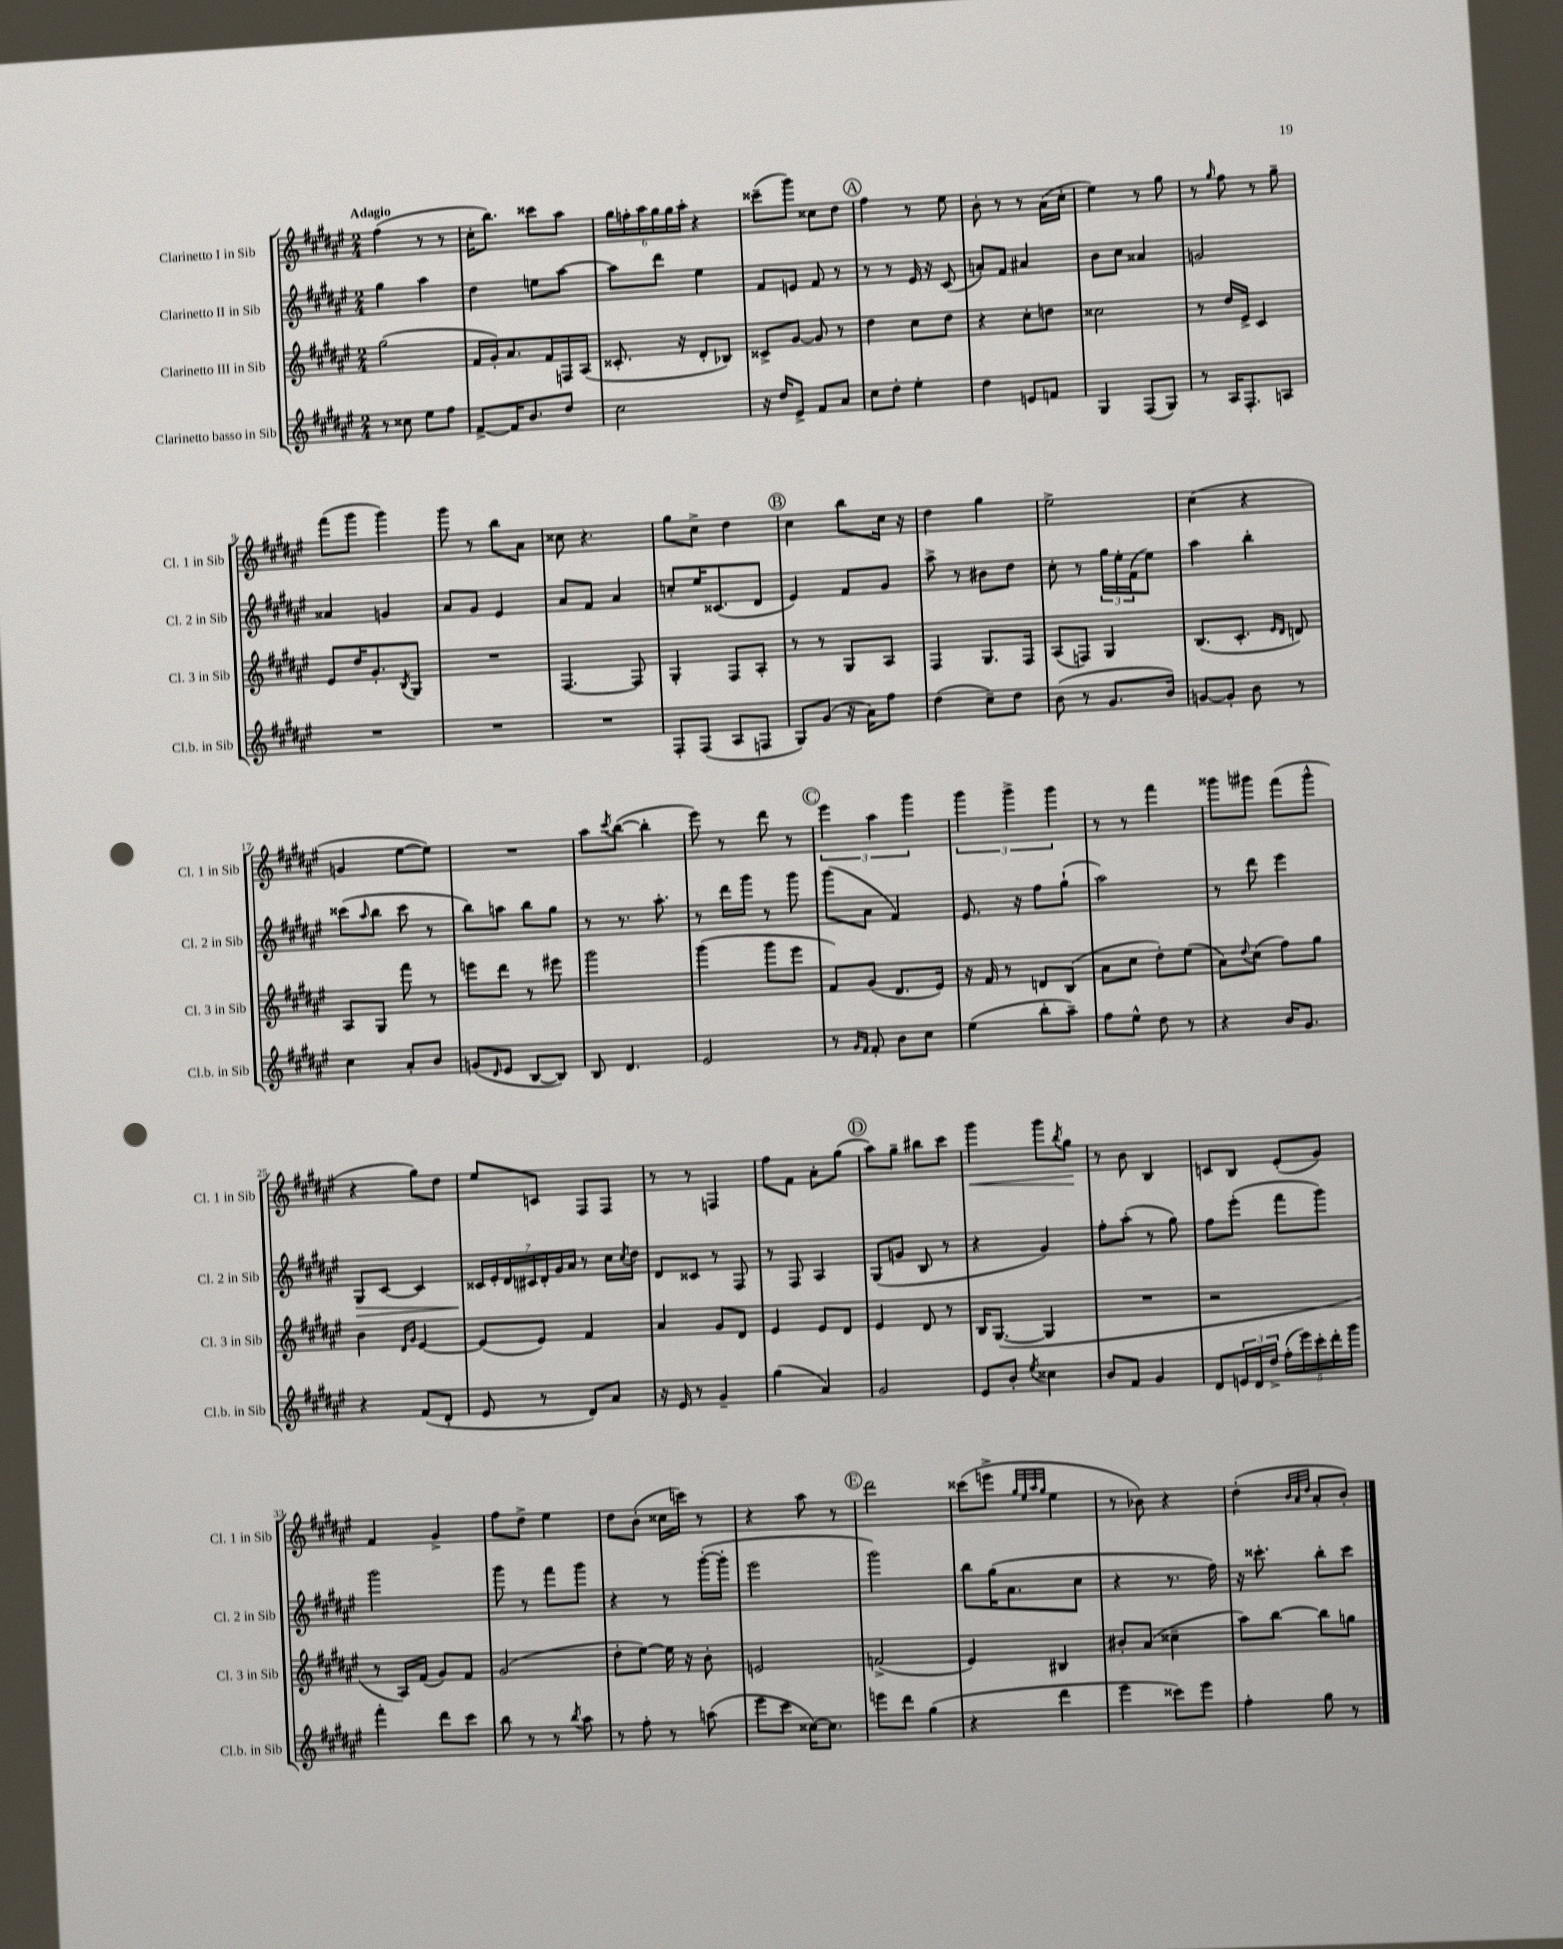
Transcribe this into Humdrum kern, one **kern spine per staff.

**kern	**kern	**kern	**kern
*staff4	*staff3	*staff2	*staff1
*clefG2	*clefG2	*clefG2	*clefG2
*k[f#c#g#d#a#e#]	*k[f#c#g#d#a#e#]	*k[f#c#g#d#a#e#]	*k[f#c#g#d#a#e#]
*M2/4	*M2/4	*M2/4	*M2/4
8r	(2gg#	4gg#	(4ff#
8cc##	.	.	.
8ee#	.	4aa#	8r
8ff#	.	.	8r
=	=	=	=
[8f#^	16f#	4dd#	16cc#'
.	16g#')	.	8.bb)
16f#]	8.a#	.	.
8.b	.	.	.
.	.	8ee	8ccc##
.	16f#	.	.
8dd#	16F	[8aa#	8aa#
.	(16A#	.	.
=	=	=	=
2cc#	8.c##'	8aa#]	24gg#
.	.	.	24ff'
.	.	.	24aa#
.	.	8ddd#	24gg#
.	.	.	24gg#
.	16r	.	.
.	.	.	24aa#'
.	8d#'	4ee#	4r
.	8B-)	.	.
=	=	=	=
16r	8c##^	8f#	(8ccc##~
16dd#	.	.	.
8e#^	[8g#	8e	8ggg#)
8f#	8g#]	8f#	8cc##
8a#	8r	8r	8dd#
=	=	=	=
8cc#	4dd#	8r	4ff#
8dd#'	.	8r	.
4ee#'	8cc#	16e#	8r
.	.	16r	.
.	8dd#	(8c#	8ee#
=	=	=	=
4dd#	4r	8a')	8b'
.	.	8f#	8r
8e	8cc#'	4a#	8r
8f	8dd	.	(16a#
.	.	.	16cc#'
=	=	=	=
4G#	2cc##	8b	4ee#)
.	.	8cc#	.
(8F#	.	4a##	8r
8G#)	.	.	8gg#
=	=	=	=
8r	8r	2g	8r
.	.	.	16qqgg#
16A#	16dd#	.	8ff#
8.F#'	16e#^	.	.
.	4c#	.	8r
8A	.	.	8gg#~
=	=	=	=
2r	8e#	4a##	(8fff#
.	16dd#	.	8ggg#
.	8.g#'	.	.
.	.	4g	4ggg#)
.	8qB	.	.
.	8G#	.	.
=	=	=	=
2r	2r	8a#	8ggg#
.	.	8g#	8r
.	.	4e#	8bb
.	.	.	8a#
=	=	=	=
2r	[4.F#	8a#	8cc##
.	.	8f#	4.r
.	.	4a#	.
.	8F#]	.	.
=	=	=	=
8F#'	4G#'	8cc'	8gg#
(8F#	.	16ee#	8cc#^
.	.	(8.c##	.
8A#	8F#	.	4dd#
8F	8A#'	8d#	.
=	=	=	=
8G#)	8r	4e#)	4cc#
(8g#	8r	.	.
16r	8G#	8f#	8bb
16a#)	.	.	.
8ff#	8A#	8g#	16cc#
.	.	.	16r
=	=	=	=
(4dd#	4F#	8aa#^	4dd#
.	.	8r	.
8cc#~)	8.G#	8b#	4gg#
8dd#	.	8dd#	.
.	16F#	.	.
=	=	=	=
(8b	(8A#	8cc#'	2ee#^
8r	8F)	8r	.
8.g#	4G#	24gg#	.
.	.	24ee#'	.
.	.	(24f#	.
.	.	8ee#)	.
16b)	.	.	.
=	=	=	=
[8g	(8.B	4aa#	(4cc#
8g']	.	.	.
.	8.c#'	.	.
8b	.	4bb'	4r
.	16qqe#	.	.
.	16qqd#	.	.
8r	8d)	.	.
=	=	=	=
4cc#	8A#	(8ccc##	4g
.	.	16qqaa#	.
.	8G#	8bb	.
8a#'	8fff#	8ccc##	[8ee#
8b	8r	8r	8ee#])
=	=	=	=
(8g	8eee	8bb)	2r
16qqd#	.	.	.
8e#	8ddd#	8aa	.
[8B	8r	8bb	.
8B])	8eee#	8gg#	.
=	=	=	=
8B	2ggg#	8r	8aa#
.	.	.	8qccc#
4.d#	.	8.r	([8bb
.	.	.	4bb']
.	.	8.aa#'	.
=	=	=	=
2e#	(4ggg#	8r	8eee#)
.	.	16ddd#	8r
.	.	16ggg#	.
.	8ggg#	8r	8ddd#
.	8eee#	8ggg#	8r
=	=	=	=
8r	8f#)	(8ggg#	6eee#
16qqg#	.	.	.
16qqf#	.	.	.
8f#'	(8g#	8a#	.
.	.	.	6aa#
8b	8.d#	4f#)	.
.	.	.	6ggg#
8cc#	.	.	.
.	16e#)	.	.
=	=	=	=
(4ee#	16r	8.e#	6ggg#
.	16f#	.	.
.	8r	.	.
.	.	.	6ggg#^
.	.	16r	.
8bb'	8d	8ff#	.
.	.	.	6ggg#
8aa#~)	(8B	(8gg#`	.
=	=	=	=
8ff#	8a#	2aa#)	8r
8ee#^^	8cc#	.	8r
8dd#	8dd#')	.	4fff#
8r	(8ee#	.	.
=	=	=	=
4r	8a#)	8r	8ggg##
.	8qqdd#	.	.
.	(8cc#	8ddd#	8ggg#
16b	8ff#)	4eee#	(8fff#
8.g#	.	.	.
.	8gg#	.	8ggg#^^
=	=	=	=
4r	4b	8G#	4r
.	.	[8c#	.
.	16qqd#	.	.
.	16qqg#	.	.
(8f#	[4e#	4c#]	8gg#)
8d#'	.	.	8dd#
=	=	=	=
8e#	(8e#]	28c##	8ee#
.	.	28e#'	.
.	.	28d#	.
.	.	28c#	.
8r	8e#)	.	8c
.	.	28d#'	.
.	.	28g#	.
.	.	28a#	.
8d#)	4f#	8r	8F#
8a#	.	16cc#	8F#
.	.	8qcc#	.
.	.	16dd#	.
=	=	=	=
16r	4a#	8d#	8r
16e#	.	.	.
8r	.	8c##	8r
4g#~	8g#	8r	4F
.	8d#	8F#	.
=	=	=	=
(4gg#	4e#	8r	8ff#
.	.	8F#	8f#
4a#)	8e#	4A#	8a#'
.	8d#	.	(8gg#
=	=	=	=
2g#	4e#	(8G#	8aa#)
.	.	8g	8gg#~
.	8d#	8B	8bb#
.	8r	8r	8ccc#
=	=	=	=
8e#	16B	4r	4ggg#
.	([8.G#	.	.
8b'	.	.	.
8qee#	.	.	.
4cc##	4G#]	4g#)	8ggg#
.	.	.	8qbb
.	.	.	8gg#
=	=	=	=
8b	2r	8ff#'	8r
8f#	.	(8aa#'	8b
4g#	.	8r	4B
.	.	8gg#)	.
=	=	=	=
8d#	2r	8ff#	8c
24e	.	(8eee#'	8B
24d#	.	.	.
24dd#^	.	.	.
(20ff#'	.	8fff#	(8e#'
20eee#)	.	.	.
20ccc#'	.	.	.
.	.	8ggg#)	8g#)
20ddd#'	.	.	.
20ggg#	.	.	.
=	=	=	=
4fff#'	8r	2ggg#	4f#
.	16A#)	.	.
.	(16f#	.	.
8ddd#	8g#)	.	4g#^
8ccc#	8f#	.	.
=	=	=	=
8bb	(2g#	8ggg#	8ff#
8r	.	8r	8dd#^
8r	.	8fff#	4ee#
8qbb	.	.	.
8aa#	.	8ggg#	.
=	=	=	=
8r	8dd#'	4r	8dd#
8ff#'	[8ee#)	.	(8b'
8r	16ee#]	8r	16cc##
.	16r	.	16ccc)
(8aa	8b'	([16ggg#'	8r
.	.	16ggg#']	.
=	=	=	=
8eee#	2e	2eee#	4r
8ccc#	.	.	.
[16cc##)	.	.	8aa#
8.cc##]	.	.	.
.	.	.	8r
=	=	=	=
8eee	(2f^	2ggg#)	2ddd#
8ddd#	.	.	.
(4gg#	.	.	.
=	=	=	=
4r	4e#)	8bb	(8ccc##
.	.	(16gg#	8eee^
.	.	8.a#	.
.	.	.	32qqgg#
.	.	.	32qqee#
.	.	.	32qqaa#
.	.	.	32qqgg#
4ddd#	4B#	.	4ee#
.	.	8cc#	.
=	=	=	=
4eee#	8b#'	4r	8r
.	(8a#	.	8b-)
8ccc##)	4cc##~	8.r	4r
8eee#	.	.	.
.	.	16ff#)	.
=	=	=	=
4ff#'	8aa#)	16r	(4dd#'
.	.	8.ccc##'	.
.	[8bb	.	.
.	.	.	32qqb
.	.	.	32qqa#
.	.	.	32qqdd#
8gg#	8bb]	8bb'	8a#'
8r	8gg	8ccc##	8b')
==	==	==	==
*-	*-	*-	*-
